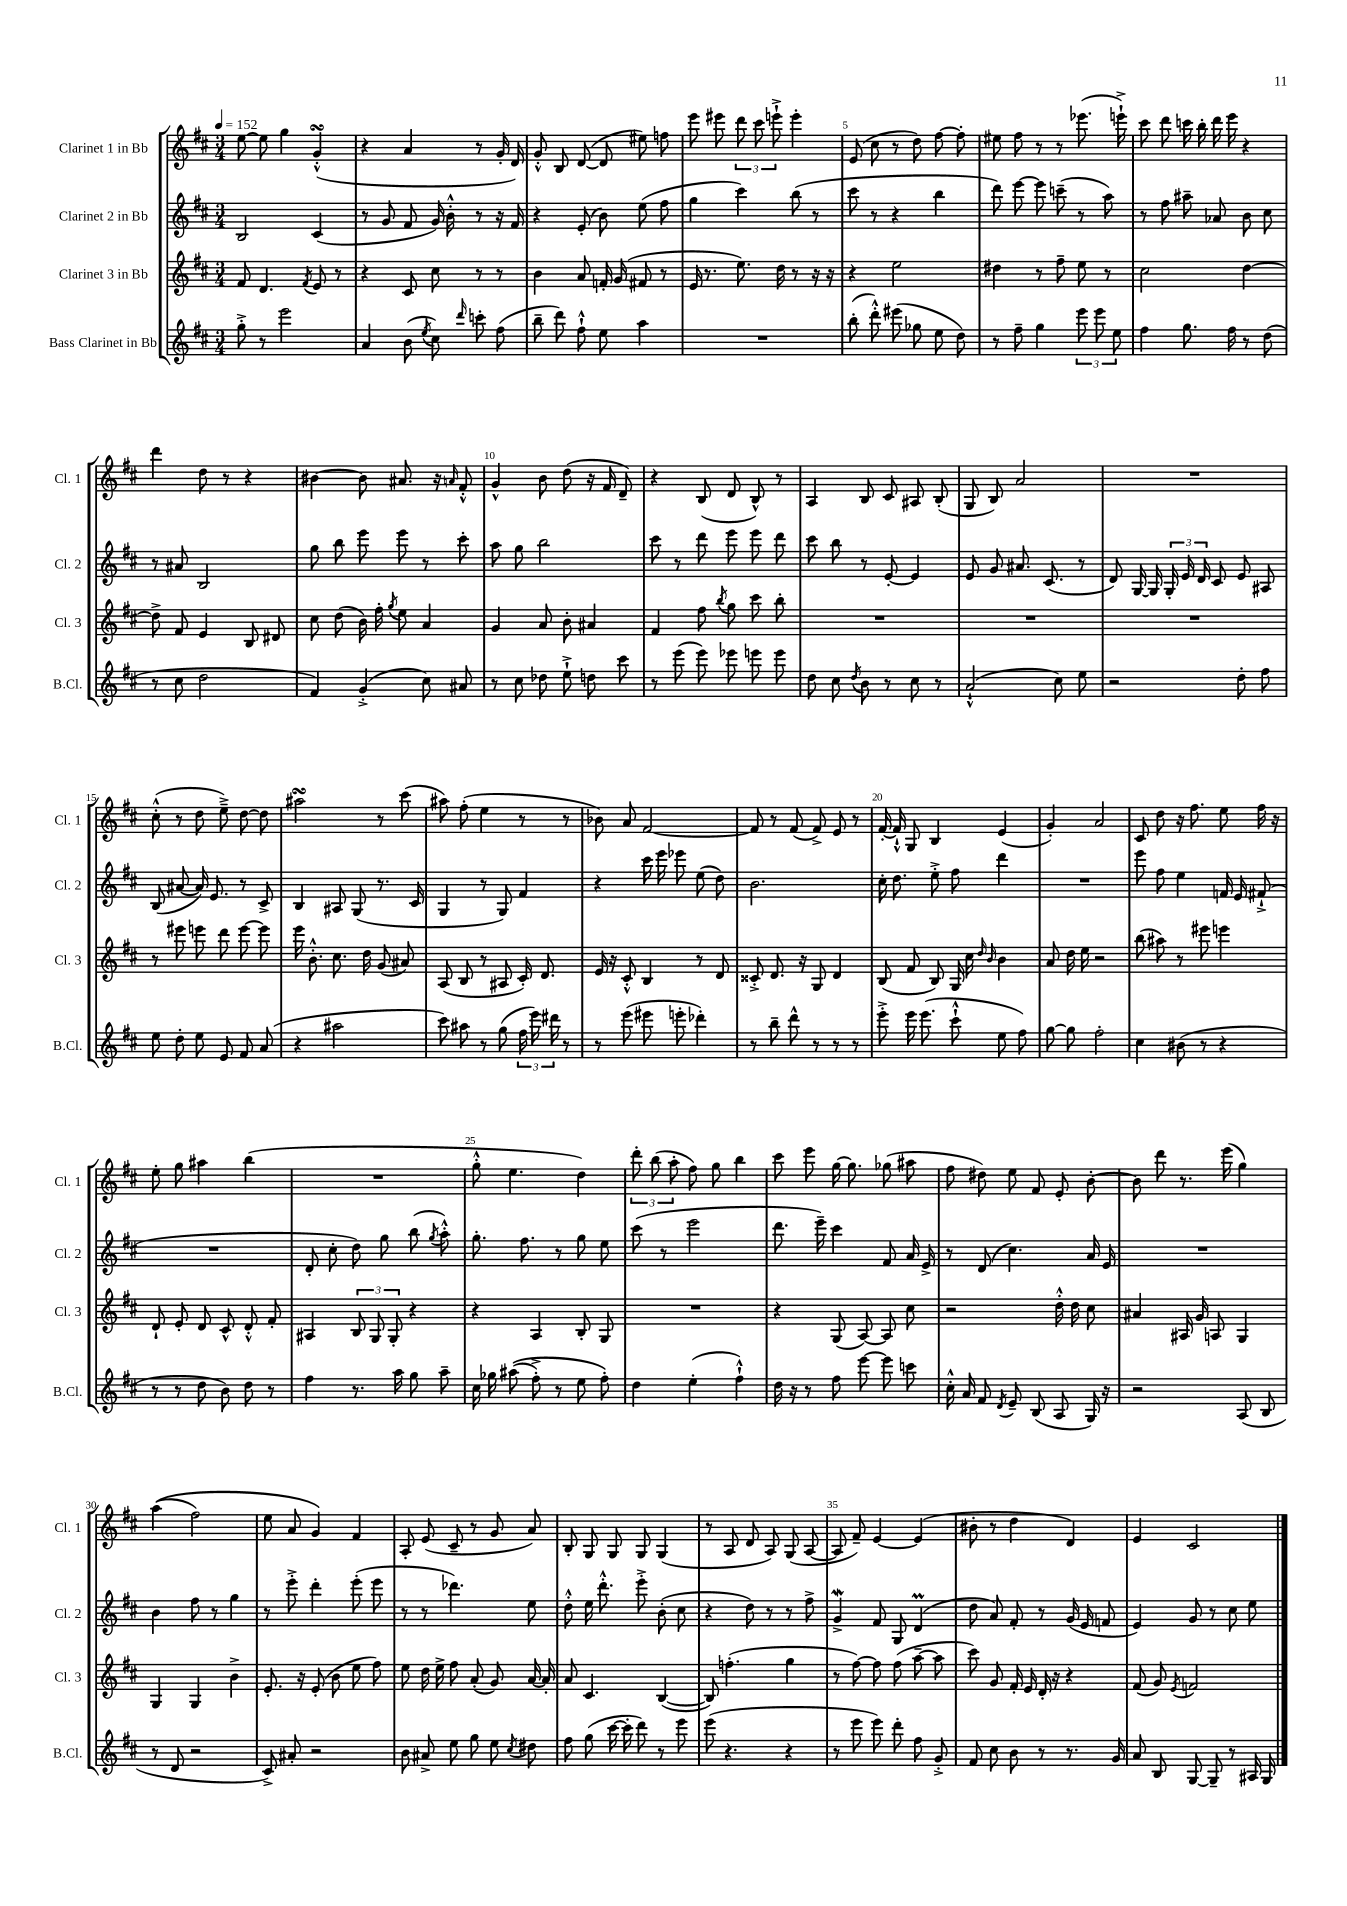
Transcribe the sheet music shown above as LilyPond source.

<<
\new StaffGroup <<
\new Staff = "s0" \with { instrumentName = "Clarinet 1 in Bb" shortInstrumentName = "Cl. 1" } {
    \clef treble \key d \major \numericTimeSignature \time 3/4 \tempo 4 = 152
    \autoBeamOff e''8~ e''8 g''4 g'4-.-^\turn( |
    r4 a'4 r8 g'16-. d'16) |
    g'8-.-^ b8 d'8~( d'8 eis''8) f''8 |
    e'''8 eis'''8 \tuplet 3/2 { d'''8 cis'''8 e'''8-!-> } e'''4-. |
    e'8( cis''8 r8 d''8) fis''8~ fis''8-. |
    eis''8 fis''8 r8 r8 ees'''8.( e'''16-!->) |
    cis'''8 d'''8 c'''16 b''16-. d'''16 e'''16 r4 |
    d'''4 d''8 r8 r4 |
    bis'4~ bis'8 ais'8. r16 \grace { a'16 } fis'8-.-^ |
    g'4-^ b'8 d''8( r16 fis'16 d'8--) |
    r4 b8( d'8 b8-^) r8 |
    a4 b8 cis'8 ais8 b8-.( |
    g8 b8) a'2 |
    R2. |
    cis''8-.-^( r8 d''8 e''8--->) d''8~ d''8 |
    ais''2\turn r8 cis'''8( |
    ais''8) fis''8-.( e''4 r8 r8 |
    bes'8) a'8 fis'2~ |
    fis'8 r8 fis'8( fis'8->) e'8 r8 |
    fis'16~-. fis'16-!-^ g8 b4 e'4( |
    g'4-.) a'2 |
    cis'8 d''8 r16 fis''8. e''8 fis''16 r16 |
    e''8-. g''8 ais''4 b''4( |
    R2. |
    g''8-.-^ e''4. d''4) |
    \tuplet 3/2 { d'''8-. b''8( a''8-. } fis''8) g''8 b''4 |
    cis'''8 e'''8 g''16~ g''8. ges''8( ais''8 |
    fis''8 dis''8) e''8 fis'8 e'8-. b'8~-. |
    b'8 d'''8 r8. e'''16( g''4) |
    a''4(\( fis''2) |
    e''8 a'8 g'4\) fis'4 |
    a8-. e'8( cis'8-- r8 g'8 a'8) |
    b8-. g8 g8 g8 g4( |
    r8 a8 d'8 a8) g8( a8~ |
    a8 fis'8--) e'4~ e'4( |
    bis'8-. r8 d''4 d'4) |
    e'4 cis'2 \bar "|." |
}
\new Staff = "s1" \with { instrumentName = "Clarinet 2 in Bb" shortInstrumentName = "Cl. 2" } {
    \clef treble \key d \major \numericTimeSignature \time 3/4
    \autoBeamOff b2 cis'4( |
    r8 g'8 fis'8 g'16) b'16-.-^ r8 r16 fis'16 |
    r4 e'8-.( b'8) e''8( fis''8 |
    g''4 cis'''4) b''8( r8 |
    cis'''8 r8 r4 b''4 |
    d'''8) e'''8~ e'''8 c'''8--( r8 a''8) |
    r8 fis''8 ais''8-- aes'8 b'8 cis''8 |
    r8 ais'8 b2 |
    g''8 b''8 e'''8 e'''8 r8 cis'''8-. |
    a''8 g''8 b''2 |
    cis'''8 r8 d'''8 e'''8 e'''8 d'''8 |
    cis'''8 b''8 r8 e'8~-. e'4 |
    e'8 g'8 ais'8. cis'8.( r8 |
    d'8) g16~ g16 \tuplet 3/2 { g16-. e'16 d'16 } cis'8 e'8 ais8 |
    b8( ais'8~ ais'16) e'8. r8 cis'8-> |
    b4 ais8 g8( r8. cis'16 |
    g4 r8 g8) fis'4 |
    r4 cis'''16 e'''16 ees'''8 e''8( d''8) |
    b'2. |
    cis''16-. d''8. e''8-.-> fis''8 d'''4 |
    R2. |
    e'''8 fis''8 e''4 f'16 e'16 fis'8-!->( |
    R2. |
    d'8-. cis''8-. d''8) g''8 b''8( \acciaccatura { g''8 } a''8-.-^) |
    g''8.-. fis''8. r8 g''8 e''8 |
    cis'''8( r8 e'''2 |
    d'''8. e'''16--) cis'''4 fis'8 a'16 e'16-> |
    r8 d'8( cis''4.) a'16 e'16 |
    R2. |
    b'4 fis''8 r8 g''4 |
    r8 e'''8-.-> d'''4-. e'''8-.( e'''8 |
    r8 r8 des'''4.) e''8 |
    d''8-.-^ e''16 d'''8.-.-^ e'''8-.-> b'8-.( cis''8 |
    r4 d''8) r8 r8 fis''8-> |
    g'4->\mordent fis'8 g8 d'4\prall( |
    d''8 a'8) fis'8-. r8 g'16( e'16 f'8 |
    e'4) g'8 r8 cis''8 e''8 \bar "|." |
}
\new Staff = "s2" \with { instrumentName = "Clarinet 3 in Bb" shortInstrumentName = "Cl. 3" } {
    \clef treble \key d \major \numericTimeSignature \time 3/4
    \autoBeamOff fis'8 d'4. \acciaccatura { fis'8 } e'8 r8 |
    r4 cis'8 cis''8 r8 r8 |
    b'4 a'8 f'16-. g'16( fis'8 r8 |
    e'16 r8. e''8.) d''16 r8 r16 r16 |
    r4 e''2 |
    dis''4 r8 fis''8-- e''8 r8 |
    cis''2 d''4~ |
    d''8-> fis'8 e'4 b8 dis'8 |
    cis''8 d''8( b'16) fis''16-. \acciaccatura { g''8 } e''8 a'4 |
    g'4 a'8 b'8-. ais'4 |
    fis'4 fis''8 \acciaccatura { b''8 } g''8 cis'''8 b''8-. |
    R2. |
    R2. |
    R2. |
    r8 eis'''8 e'''8 d'''8 e'''8~ e'''8 |
    e'''16 b'8.-.-^ cis''8. d''16 g'8( ais'8) |
    a8( b8 r8 ais8 cis'16-.) d'8. |
    e'16 r16 cis'8-.-^ b4 r8 d'8 |
    cisis'8-.-> d'8. r16 g8 d'4 |
    b8( fis'8 b8) g16 cis''16 \grace { d''16 b'16 } b'4 |
    a'8 d''16 e''16 r2 |
    b''8( ais''8) r8 eis'''8 e'''4 |
    d'8-! e'8-. d'8 cis'8-^ d'8-.-^ fis'8-. |
    ais4 \tuplet 3/2 { b8 g8 g8-. } r4 |
    r4 a4 b8-. g8 |
    R2. |
    r4 g8( a8~) a8 cis''8 |
    r2 d''16-.-^ d''16 cis''8 |
    ais'4 ais16 g'16 a8 g4 |
    g4 g4 b'4-> |
    e'8.-. r16 e'8-.( b'8 e''8 fis''8) |
    e''8 d''16 e''16-> fis''8 a'8-.( g'8) a'16~ a'16-. |
    a'8 cis'4. b4~( |
    b8) f''4.-.( g''4 |
    r8 fis''8~) fis''8 fis''8( a''8~-- a''8 |
    cis'''8) g'8 fis'16-. e'16 d'16-. r16 r4 |
    fis'8( g'8) \acciaccatura { e'8 } f'2 \bar "|." |
}
\new Staff = "s3" \with { instrumentName = "Bass Clarinet in Bb" shortInstrumentName = "B.Cl." } {
    \clef treble \key d \major \numericTimeSignature \time 3/4
    \autoBeamOff g''8-.-> r8 e'''2 |
    a'4 b'8( \acciaccatura { e''8 } cis''8) \grace { d'''16 } c'''8-. fis''8( |
    b''8-- d'''8) fis''8-!-^ e''8 a''4 |
    R2. |
    b''8-.( d'''8-.-^) eis'''8( ges''8 e''8 d''8) |
    r8 fis''8-- g''4 \tuplet 3/2 { e'''8 e'''8 e''8 } |
    fis''4 g''8. fis''16 r8 d''8( |
    r8 cis''8 d''2 |
    fis'4) g'4-.->( cis''8) ais'8 |
    r8 cis''8 des''8 e''8-!-> d''8 cis'''8 |
    r8 e'''8( e'''8) ees'''8 e'''8 e'''8 |
    d''8 cis''8 \acciaccatura { d''8 } b'8 r8 cis''8 r8 |
    a'2-!-^( cis''8) e''8 |
    r2 d''8-. fis''8 |
    e''8 d''8-. e''8 e'8 fis'8 a'8( |
    r4 ais''2 |
    cis'''8) ais''8 r8 g''8( \tuplet 3/2 { fis''16 e'''16) dis'''16 } r8 |
    r8 e'''8( eis'''8 e'''8-. des'''4-.) |
    r8 b''8-- d'''8-^ r8 r8 r8 |
    e'''8-.-> e'''16 e'''8.( cis'''8-!-^ e''8 fis''8) |
    g''8~ g''8 fis''2-. |
    cis''4 bis'8( r8 r4 |
    r8 r8 d''8 b'8) d''8 r8 |
    fis''4 r8. a''16 g''8 a''8-- |
    cis''16 ges''16 ais''8(\( fis''8-.->) r8 e''8 fis''8-.\) |
    d''4 e''4-.( fis''4-!-^) |
    d''16 r16 r8 fis''8 e'''8~ e'''8 c'''8 |
    cis''16-.-^ a'16 fis'8 \acciaccatura { d'8 } e'8-- b8( a8 g16) r16 |
    r2 a8( b8 |
    r8 d'8 r2 |
    cis'8->) ais'8-. r2 |
    b'8 ais'8-> e''8 g''8 e''8 \acciaccatura { cis''8 } dis''8 |
    fis''8 g''8( cis'''16~ cis'''16-. d'''8) r8 e'''8 |
    e'''8( r4. r4 |
    r8 e'''8 e'''8) d'''8-. fis''8 g'8-.-> |
    fis'8 cis''8 b'8 r8 r8. g'16 |
    a'8 b8 g8~ g8-- r8 ais16 g16 \bar "|." |
}
>>
>>
\layout { \context { \Score \override BarNumber.break-visibility = ##(#f #t #t) barNumberVisibility = #(every-nth-bar-number-visible 5) } }
